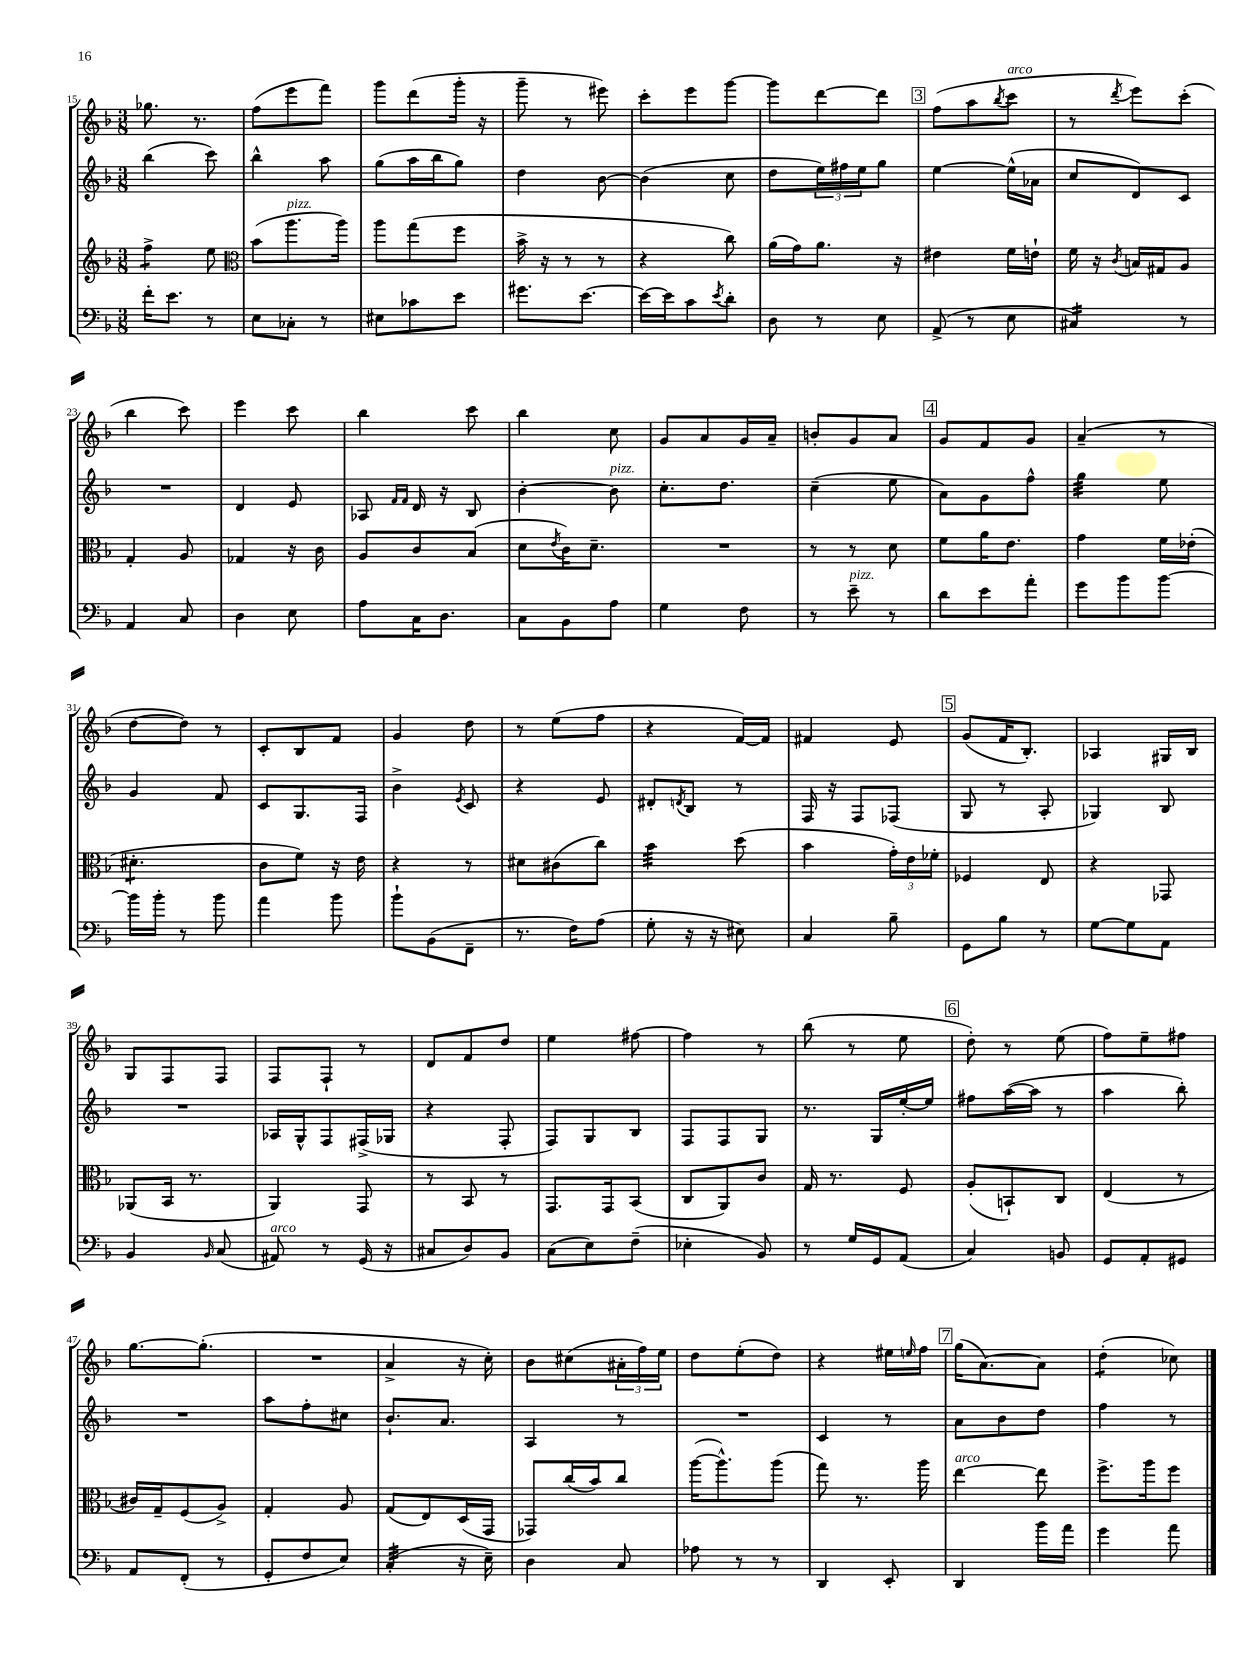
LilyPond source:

<<
\new StaffGroup <<
\new Staff = "s0" {
    \clef treble \key f \major \numericTimeSignature \time 3/8
    ges''8. r8. |
    f''8( e'''8 f'''8) |
    g'''8 d'''8( g'''16-. r16 |
    g'''8-- r8 eis'''8) |
    c'''8-. e'''8 g'''8~ |
    g'''8 d'''8~ d'''8 |
    \mark \markup { \box "3" } f''8( a''8 \acciaccatura { bes''8 } c'''8^\markup { \italic "arco" } |
    r8 \acciaccatura { d'''8 } e'''8) c'''8-.( |
    bes''4 c'''8) |
    e'''4 c'''8 |
    bes''4 c'''8 |
    bes''4 c''8 |
    g'8 a'8 g'16 a'16-- |
    b'8-. g'8 a'8 |
    \mark \markup { \box "4" } g'8 f'8 g'8 |
    a'4--( r8 |
    d''8~ d''8) r8 |
    c'8-. bes8 f'8 |
    g'4 d''8 |
    r8 e''8( f''8 |
    r4 f'16~) f'16 |
    fis'4 e'8 |
    \mark \markup { \box "5" } g'8( f'16 bes8.-.) |
    aes4 gis16 bes16 |
    g8 f8 f8 |
    f8 f8-! r8 |
    d'8 f'8 d''8 |
    e''4 fis''8~ |
    fis''4 r8 |
    bes''8( r8 e''8 |
    \mark \markup { \box "6" } d''8-.) r8 e''8( |
    f''8) e''8-- fis''8 |
    g''8.~ g''8.-.( |
    R4. |
    a'4-> r16 c''16-.) |
    bes'8 cis''8( \tuplet 3/2 { ais'16-. f''16) e''16 } |
    d''8 e''8-.( d''8) |
    r4 eis''16 \grace { e''16 } f''16 |
    \mark \markup { \box "7" } g''16( a'8.~) a'8 |
    d''4:8-.( ces''8) \bar "|." |
}
\new Staff = "s1" {
    \clef treble \key f \major \numericTimeSignature \time 3/8
    bes''4( c'''8) |
    bes''4-^ a''8 |
    g''8( a''16 bes''16 g''8) |
    d''4 bes'8~ |
    bes'4( c''8 |
    d''8 \tuplet 3/2 { e''16) fis''16 e''16 } g''8 |
    \mark \markup { \box "3" } e''4~ e''16-^( aes'16 |
    c''8 d'8) c'8 |
    R4. |
    d'4 e'8 |
    aes8 \grace { f'16 f'16 } d'16 r16 bes8 |
    bes'4~-. bes'8^\markup { \italic "pizz." } |
    c''8.-. d''8. |
    c''4--( e''8 |
    \mark \markup { \box "4" } a'8) g'8 f''8-^ |
    g''4:32 e''8 |
    g'4 f'8 |
    c'8 g8. f16 |
    bes'4-> \acciaccatura { e'8 } c'8 |
    r4 e'8 |
    dis'8-. \acciaccatura { d'8 } bes8 r8 |
    f16 r16 f8 fes8( |
    \mark \markup { \box "5" } g8 r8 a8-. |
    ges4) bes8 |
    R4. |
    aes16 g16-^ f8 fis16->( ges16 |
    r4 f8-. |
    f8) g8 bes8 |
    f8 f8 g8 |
    r8. g16 e''16~-. e''16 |
    \mark \markup { \box "6" } fis''8 a''16~( a''16 r8 |
    a''4 bes''8-.) |
    R4. |
    a''8 f''8-. cis''8 |
    bes'8.-! a'8. |
    a4 r8 |
    R4. |
    c'4 r8 |
    \mark \markup { \box "7" } a'8 bes'8 d''8 |
    f''4 r8 \bar "|." |
}
\new Staff = "s2" {
    \clef treble \key f \major \numericTimeSignature \time 3/8
    f''4:8-> e''8 |
    \clef alto bes'8( a''8.^\markup { \italic "pizz." } a''16) |
    a''8 g''8( f''8 |
    bes'16-> r16 r8 r8 |
    r4 c''8) |
    a'16( g'16) a'8. r16 |
    \mark \markup { \box "3" } eis'4 f'16 e'16-! |
    f'16 r16 \acciaccatura { c'8 } b16 gis16 a8 |
    g4-. a8 |
    ges4 r16 c'16 |
    a8 c'8 bes8( |
    d'8 \acciaccatura { e'8 } c'16) d'8.-- |
    R4. |
    r8 r8 d'8 |
    \mark \markup { \box "4" } f'8 a'16 e'8. |
    g'4 f'16 ees'16-.( |
    dis'4.:8-. |
    c'8 f'8) r16 e'16 |
    r4 r8 |
    dis'8 cis'8( c''8) |
    bes'4:32 d''8( |
    bes'4 \tuplet 3/2 { g'16-.) e'16 fes'16-. } |
    \mark \markup { \box "5" } fes4 e8 |
    r4 ges,8 |
    aes,8( bes,16 r8. |
    a,4) g,8 |
    r8 bes,8 r8 |
    g,8. g,16 bes,8( |
    c8 a,8) c'8 |
    g16 r8. f8 |
    \mark \markup { \box "6" } a8-.( b,8-!) c8 |
    e4( r8 |
    cis'16) g16-- f8( a8->) |
    g4-. a8 |
    g8( e8) d16( g,16 |
    ges,8) c''16( bes'16) c''8 |
    a''16~( a''8.-^) a''8( |
    g''8) r8. a''16 |
    \mark \markup { \box "7" } e''4~^\markup { \italic "arco" } e''8 |
    f''8.-> a''16 f''8 \bar "|." |
}
\new Staff = "s3" {
    \clef bass \key f \major \numericTimeSignature \time 3/8
    f'16-. e'8. r8 |
    e8 ces8-. r8 |
    eis8 ces'8 e'8 |
    gis'8. e'8.~ |
    e'16~ e'16 c'8 \acciaccatura { e'8 } d'8-. |
    d8 r8 e8 |
    \mark \markup { \box "3" } a,8->( r8 e8 |
    cis4:16) r8 |
    a,4 c8 |
    d4 e8 |
    a8 c16 d8. |
    c8 bes,8 a8 |
    g4 f8 |
    r8 e'8--^\markup { \italic "pizz." } r8 |
    \mark \markup { \box "4" } d'8 e'8 a'8-. |
    g'8 bes'8 bes'8~ |
    bes'16 bes'16-. r8 bes'8 |
    a'4 bes'8 |
    bes'8-! bes,8( f,8-- |
    r8. f16) a8( |
    g8-. r16 r16 eis8) |
    c4 bes8-- |
    \mark \markup { \box "5" } g,8 bes8 r8 |
    g8~ g8 a,8 |
    bes,4 \grace { bes,16 } c8( |
    ais,8^\markup { \italic "arco" }) r8 g,16( r16 |
    cis8 d8) bes,8 |
    c8( e8) f8--( |
    ees4-. bes,8) |
    r8 g16 g,16 a,8( |
    \mark \markup { \box "6" } c4) b,8 |
    g,8 a,8-. gis,8 |
    a,8 f,8-.( r8 |
    g,8-. f8 e8) |
    c4:32-.( r16 e16--) |
    d4 c8 |
    aes8 r8 r8 |
    d,4 e,8-. |
    \mark \markup { \box "7" } d,4 bes'16 a'16 |
    g'4 a'8 \bar "|." |
}
>>
>>
\layout { \context { \Score currentBarNumber = #15 } }
